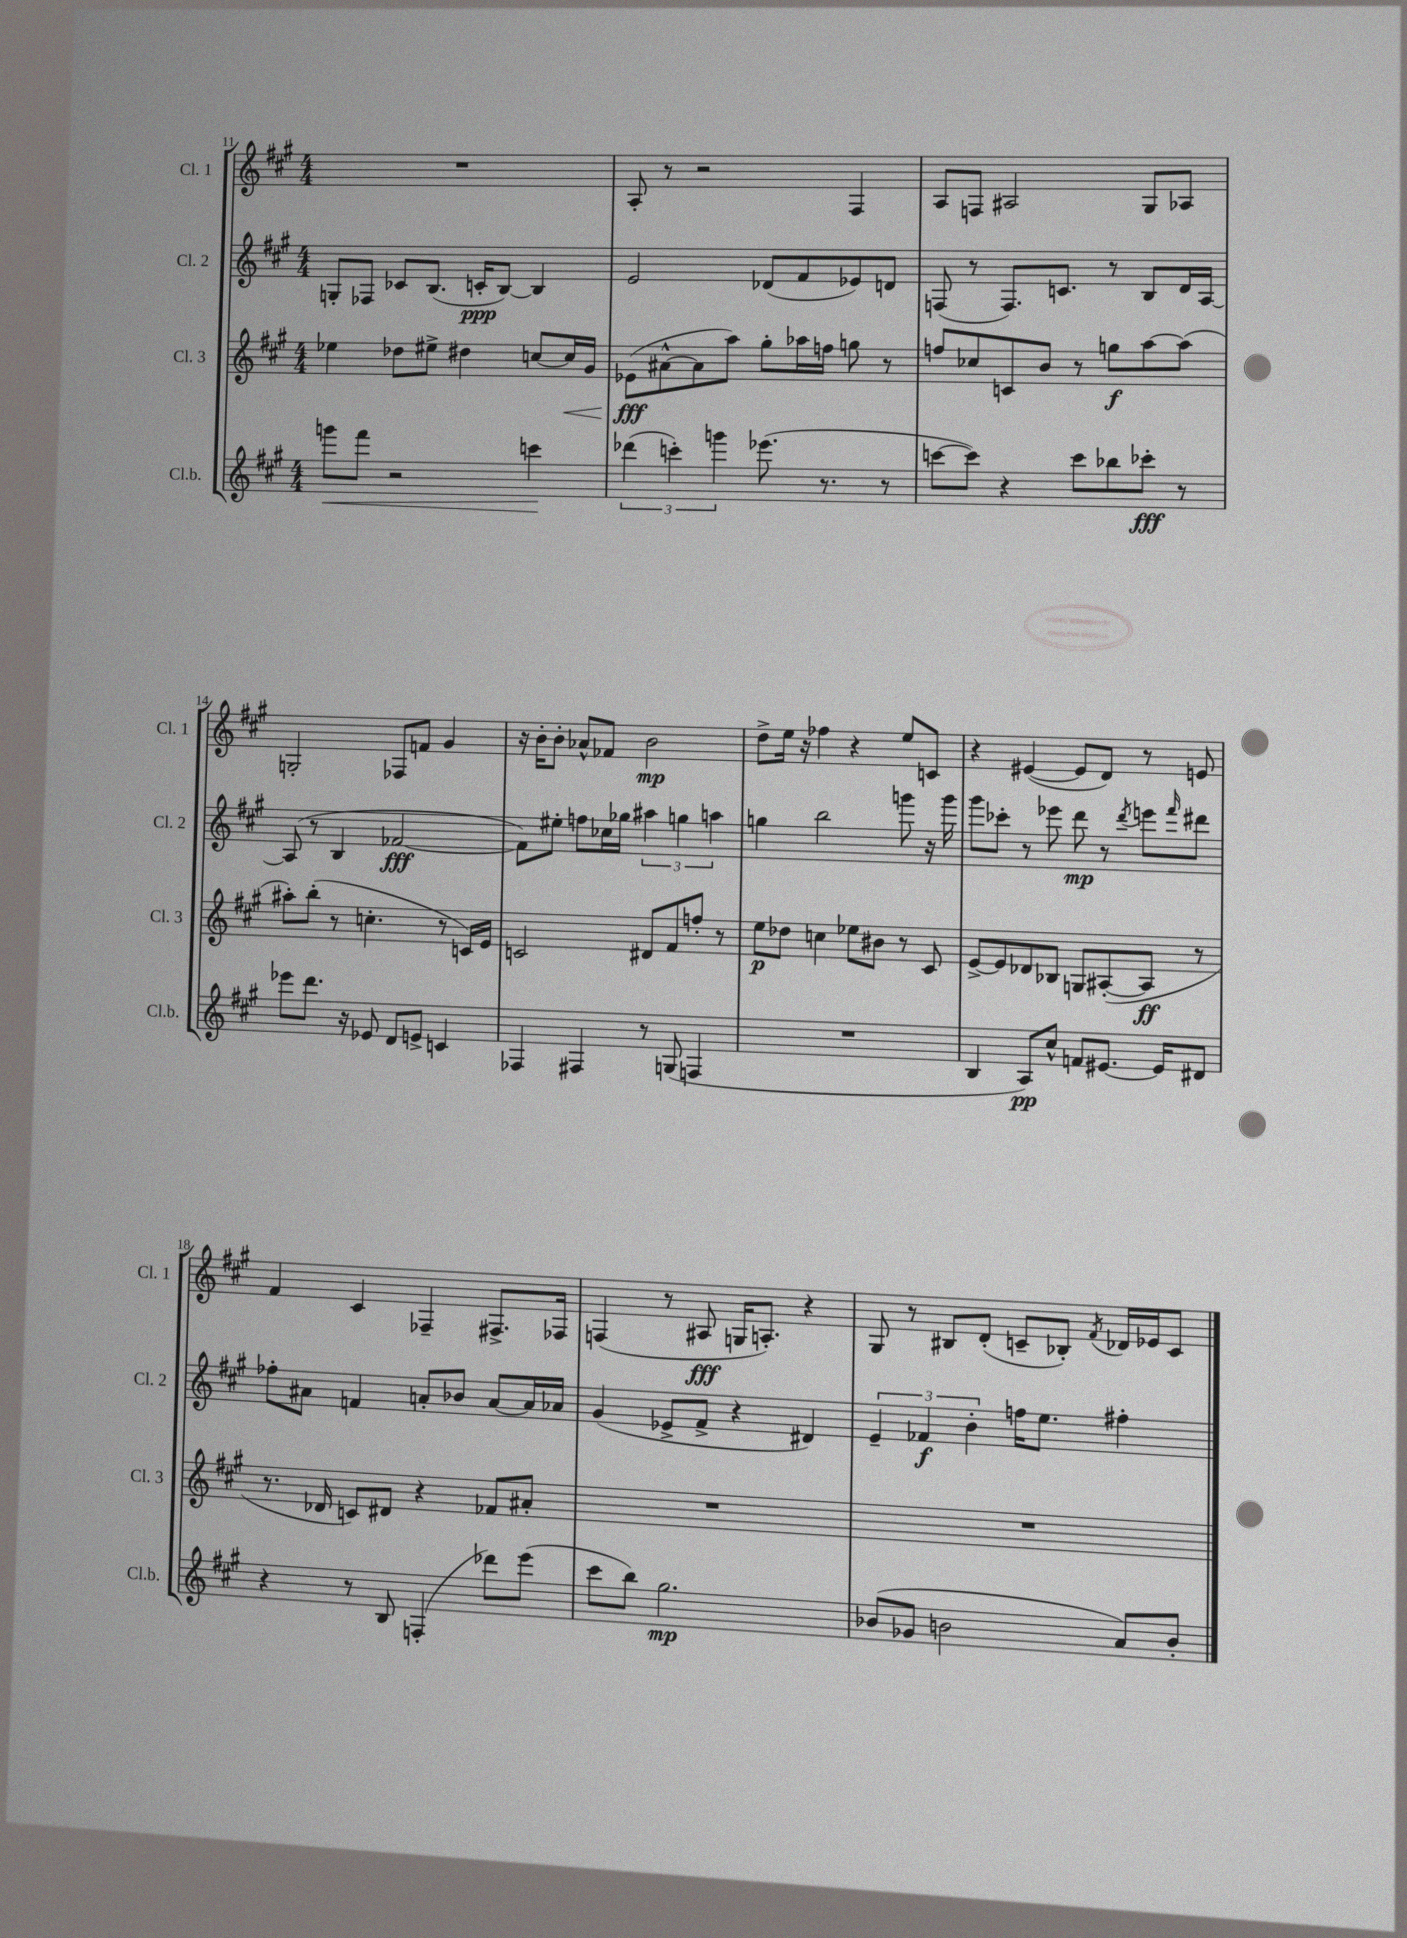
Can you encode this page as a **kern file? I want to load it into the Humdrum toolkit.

**kern	**kern	**kern	**kern
*staff4	*staff3	*staff2	*staff1
*clefG2	*clefG2	*clefG2	*clefG2
*k[f#c#g#]	*k[f#c#g#]	*k[f#c#g#]	*k[f#c#g#]
*M4/4	*M4/4	*M4/4	*M4/4
8ggg	4ee-	8G'	1r
8fff#	.	8F-	.
2r	8dd-	8c-	.
.	8ee#^	(8.B	.
.	4dd#	.	.
.	.	16c'	.
.	.	[8B)	.
4ccc	[8cc	4B]	.
.	16cc]	.	.
.	16g#	.	.
=	=	=	=
(6ddd-	(8e-	2e	8A'
.	[8a#^^	.	8r
6ccc')	.	.	.
.	8a#]	.	2r
6ggg	.	.	.
.	8aa)	.	.
(8.eee-	8gg#'	(8d-	.
.	16aa-	8f#	.
8.r	16ff	.	.
.	8gg	8e-)	4F#
8r	8r	8d	.
=	=	=	=
[8ccc	8ff	(8F	8A
8ccc])	8cc-	8r	8F
4r	8c	8.F)	2A#
.	8b	.	.
.	.	8.c	.
8ccc	8r	.	.
8bb-	8gg	8r	.
8ccc-'	[8aa	8B	8G#
8r	(8aa]	16d	8A-
.	.	[16A	.
=	=	=	=
8eee-	8aa#')	(8A]	2G'
8.ddd	(8bb'	8r	.
.	8r	4B	.
16r	.	.	.
8e-	4.cc'	.	.
8d	.	[2f-	8F-
8e^	.	.	8f
4c	8r	.	4g#
.	16c)	.	.
.	16e	.	.
=	=	=	=
4F-	2c	8f-])	16r
.	.	.	16b'
.	.	8ee#'	8b'
4F#	.	8ff	8a-^^
.	.	16cc-	8f-
.	.	16gg-	.
8r	8d#	6aa#	2b
(8G	8f#	.	.
.	.	6gg	.
4F	8ff'	.	.
.	.	6aa	.
.	8r	.	.
=	=	=	=
1r	8ee	4gg	8dd^
.	8dd-	.	16ee
.	.	.	16r
.	4cc	2bb	4ff-
.	8ee-	.	4r
.	8b#	.	.
.	8r	8ggg	8ee
.	8c#	16r	8c
.	.	16ggg	.
=	=	=	=
4B	[8e^	8ggg#	4r
.	8e]	8ccc-'	.
8A)	8d-	8r	([4e#
8cc#^^	8B-	8eee-	.
8f	8G	8ddd	8e#]
[8.e#	([8A#'	8r	8d)
.	.	8qddd	.
.	8A#]	8eee	8r
16e#]	.	.	.
.	.	16qqfff#	.
8d#	8r	8ddd#	8e
=	=	=	=
4r	8.r	8ff-'	4f#
.	.	8a#	.
.	16d-	.	.
8r	8c)	4f	4c#
8B	8d#	.	.
(4F'	4r	8a'	4F-~
.	.	8b-	.
8ddd-)	8f-	[8a	8.F#^
(8eee	8a#'	16a]	.
.	.	16a-	16F-
=	=	=	=
8ccc#	1r	(4g#	(4F
8bb)	.	.	.
2.gg#	.	8e-^	8r
.	.	8f#^	8A#
.	.	4r	16G
.	.	.	8.A')
.	.	4d#)	4r
=	=	=	=
(8b-	1r	6e~	8G#
8g-	.	.	8r
.	.	6f-	.
2b	.	.	8B#
.	.	6b'	.
.	.	.	(8d'
.	.	16ff	8c~
.	.	8.ee	.
.	.	.	8B-')
.	.	.	8qf#
8a)	.	4ff#'	16d-
.	.	.	16e-
8b'	.	.	8c
==	==	==	==
*-	*-	*-	*-
